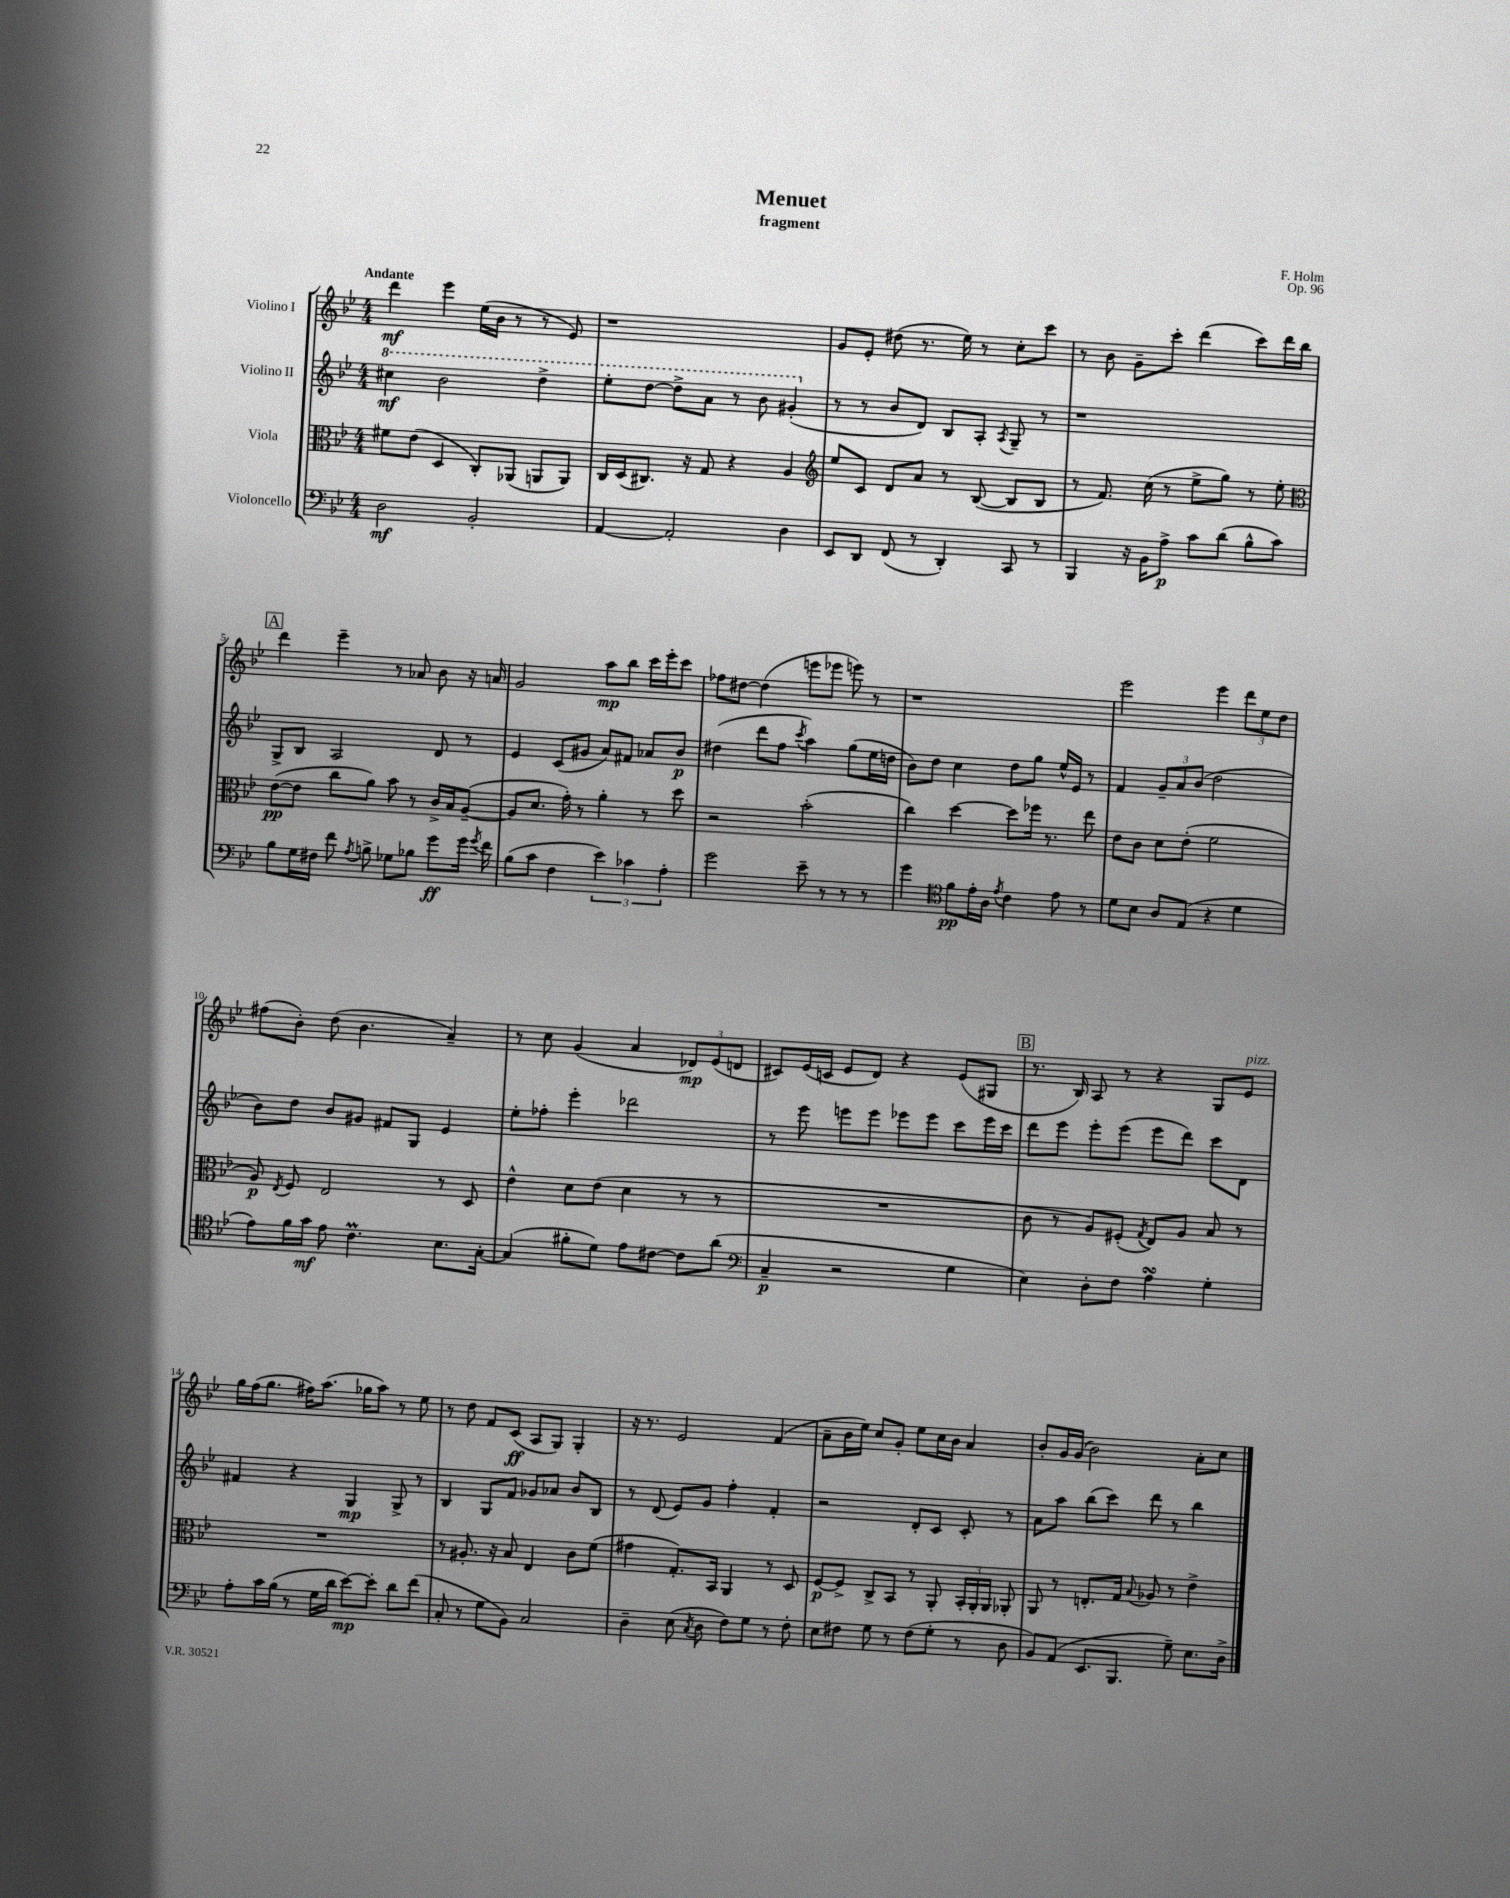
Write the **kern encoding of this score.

**kern	**kern	**kern	**kern
*staff4	*staff3	*staff2	*staff1
*clefF4	*clefC3	*clefG2	*clefG2
*k[b-e-]	*k[b-e-]	*k[b-e-]	*k[b-e-]
*M4/4	*M4/4	*M4/4	*M4/4
2D\	8f#\L	4ccc#\	4ddd\
.	(8e-\J	.	.
.	4D/	2bb-\	4eee-\
2BB-'/	8C'/L)	.	(16ee-\LL
.	.	.	16b-\JJ
.	(8AA-/J	.	8r
.	8AA/L	4ddd^\	8r
.	8AA/J)	.	8e-/)
=	=	=	=
[4AA/	16C/LL	8eee-'\L	1r
.	(16D/J	.	.
.	8.C#/J)	[8ddd\J	.
2AA'/]	.	8ddd^\]L	.
.	16r	.	.
.	8G/	8aa\J	.
.	4r	8r	.
.	.	8bb-\	.
4D\	4A/	(4gg#'/	.
=	=	=	=
*	*clefG2	*	*
8EE-/L	8ee-/L	8r	8g/L
8DD/J	8c/J	8r	8e-'/J
(8FF/	8d/L	8b-/L	(8dd#\
8r	8a/J	8d/J)	8.r
4DD'/)	8r	8B-/L	.
.	.	.	16ee-\)
.	([8B-/	8A'/J	8r
.	.	8qA/	.
8CC/	8B-/]L	8G~/	8cc'\L
8r	8B-/J	8r	8ccc\J
=	=	=	=
4BBB-/	8r	1r	8r
.	8.f/)	.	8b-\
16r	.	.	8g~\L
16BB-\LK	(16cc\	.	.
8A^\J	8r	.	8ccc'\J
8c\L	8ee-^\L	.	(4ddd\
(8d\J	8gg\J)	.	.
8B-^^\L	8r	.	8ccc\L)
8c\J)	8ee-'\	.	16ddd\L
.	.	.	16bb-\JJ
=	=	=	=
*	*clefC3	*	*
8B-\L	([8e-\L	8G^/L	4ddd\
16G\L	8e-\]J	8B-/J	.
16F#\JJ	.	.	.
8f\	8cc\L	2A/	4eee-~\
8qA/	.	.	.
8B^\	8a\J)	.	.
8G-\L	8b-\	.	8r
8B-\J	8r	.	8a-/
8g\L	16c^/LL	8d/	8b-\
.	16B-/J	.	.
16g\Jk	([8A~/J	8r	16r
8qg/	.	.	.
16f\	.	.	16a/
=	=	=	=
(8B-\L	8A/]L	4e-/	2g/
8c\J	8.d/J	.	.
4F\	.	(8c/L	.
.	16g'\)	.	.
.	8r	8g#/J	.
6e-\)	4a'\	8a/L)	8aa\L
.	.	8f#/J	8bb-\J
6c-\	.	.	.
.	8r	8a-/L	16ccc\LL
.	.	.	16eee-'\J
6A'\	.	.	.
.	8dd\	8b-/J	8ccc\J
=	=	=	=
2g\	2r	(4dd#\	8ff-\L
.	.	.	[8dd#\J
.	.	8ddd\L	(4dd#\]
.	.	8ff\J	.
.	.	8qccc/	.
8e-~\	(2b-'\	4aa\)	8eee\L
8r	.	.	8eee-\J
8r	.	(8gg\L	8eee\)
8r	.	16ee-\L	8r
.	.	16dd\JJ	.
=	=	=	=
4g\	4cc\)	8b-\L)	1r
.	.	8dd\J	.
*clefC4	*	*	*
8f\L	[4dd\	4cc\	.
16e-'\L	.	.	.
16A\JJ	.	.	.
8qe-/	.	.	.
4c\	8dd\]L	8dd\L	.
.	16ff-\Jk	8gg\J	.
.	8.r	.	.
8e-\	.	16ee-^^/LL	.
.	.	16e-/JJ	.
8r	8ee-\	8r	.
=	=	=	=
8d\L	8e-\L	4f/	2eee-\
8B-\J	8c\J	.	.
8A/L	8d\L	12g~/L	.
.	.	12a/	.
(8E-/J	(8e-'\J	.	.
.	.	(12b-/J	.
4r	2f\	2dd\	4eee-\
4d\	.	.	12ddd\L
.	.	.	12ee-\
.	.	.	12dd\J
=	=	=	=
8e-\L)	8A/)	8b-\L)	(8ff#\L
.	8qE-/	.	.
16f\L	8F/	8dd\J	8b-'\J)
16g\JJ	.	.	.
8e-\	2E-/	8b-/L	(8dd\
4.c\	.	8g#/J	4.b-\
.	.	8f#/L	.
.	.	8G/J	.
8.B-\L	8r	4e-/	4a~/)
.	8D/	.	.
[16G'\Jk	.	.	.
=	=	=	=
(4G/]	4e-^^\	8ee-'\L	8r
.	.	8ff-'\J	8cc\
8f#'\L	8d\L	4eee-'\	(4g/
8d\J)	(8e-\J	.	.
8e-\L	4d\	2ddd-\	4a/
[8c#\J	.	.	.
8c#\]L	8r	.	12d-/L)
.	.	.	(12e-/
(8a\J	8r	.	.
.	.	.	12d/J
=	=	=	=
*clefF4	*	*	*
4C~/	1r	8r	8c#/L)
.	.	8eee-\	(16e-/L
.	.	.	16c/JJ
2r	.	8eee\L	8e-/L
.	.	8eee\J	8d/J)
.	.	8eee-\L	4r
.	.	8eee-\J	.
4G\	.	8ccc\L	(8e-/L
.	.	16eee-\L	8G#/J
.	.	16ccc\JJ	.
=	=	=	=
4E-\)	8c\	8ddd\L	8.r
.	8r	8eee-\J	.
.	.	.	16B-/)
8D'\L	8A/L)	8eee-'\L	8A/
8F\J	(8F#'/J	(8eee-\J	8r
.	8qG/	.	.
4A\	8E-/L)	8eee-\L	4r
.	8A/J	8ddd\J)	.
4G'\	8B-/	8ccc\L	8G/L
.	8r	8d\J	8e-/J
=	=	=	=
8A'\L	1r	4f#/	16gg\LL
.	.	.	(16ff\J
16c\L	.	.	8.gg\J
(16B-\JJ	.	.	.
8r	.	4r	.
.	.	.	16ff#\LK)
16G\LL	.	.	(8.aa\J
16d\JJ	.	.	.
[8e-\L)	.	4G/	.
.	.	.	16gg-\LK
8e-'\]J	.	.	8aa\J)
8d\L	.	8G^/	8r
(8f\J	.	8r	8ee-\
=	=	=	=
8C'/	8r	4B-/	8r
8r	8.A#'/	.	8dd\
8G\L	.	8G/L	8f/L
.	16r	.	.
8BB-\J)	8B-/	8f/J	(8c/J
2C/	4E-/	8g-/L	8A/L
.	.	8a-/J	8G/J)
.	8c\L	8b-/L	4G'/
.	(8f\J	8B-/J	.
=	=	=	=
4D~\	4g#\	8r	16r
.	.	.	8.r
.	.	(8d/	.
(8E-\	8.G'/L)	8e-/L)	2e-/
8qC/	.	.	.
8D\	.	8g/J	.
.	16BB-/Jk	.	.
8F\L)	4AA/	4ff'\	.
8G\J	.	.	.
8r	8r	4f'/	(4f/
8F'\	8D/	.	.
=	=	=	=
8E-\L	[8F/L	2r	8a~\L
8F#\J	8F^/]J	.	16b-\L
.	.	.	16ee-\JJ)
8G\	8C^/L	.	8cc/L
8r	8BB-/J	.	8g'/J
(8F#\L	8r	8d'/L	8ee-\L
8G'\J	8AA'/	8c/J	16cc\L
.	.	.	16b-\JJ
8r	24BB-'/LL	8c'/	4a/
.	24AA'/	.	.
.	24AA/JJ	.	.
8D\	8AA-'/	8r	.
=	=	=	=
8BB-/L)	8AA/	8a\L	8b-'/L
(8AA/J	8r	8aa\J	16g/L
.	.	.	(16g/JJ
8.EE-/L	8.E'/L	(8bb-\L	2b-\)
.	.	8ccc\J)	.
8.BBB-/J	16G/Jk	.	.
.	8qqB-/	.	.
.	8A-/	8ddd\	.
8G~\)	8r	8r	.
8.E-\L	4e-^\	4bb-\	8a'\L
.	.	.	8cc\J
16D^\Jk	.	.	.
==	==	==	==
*-	*-	*-	*-
